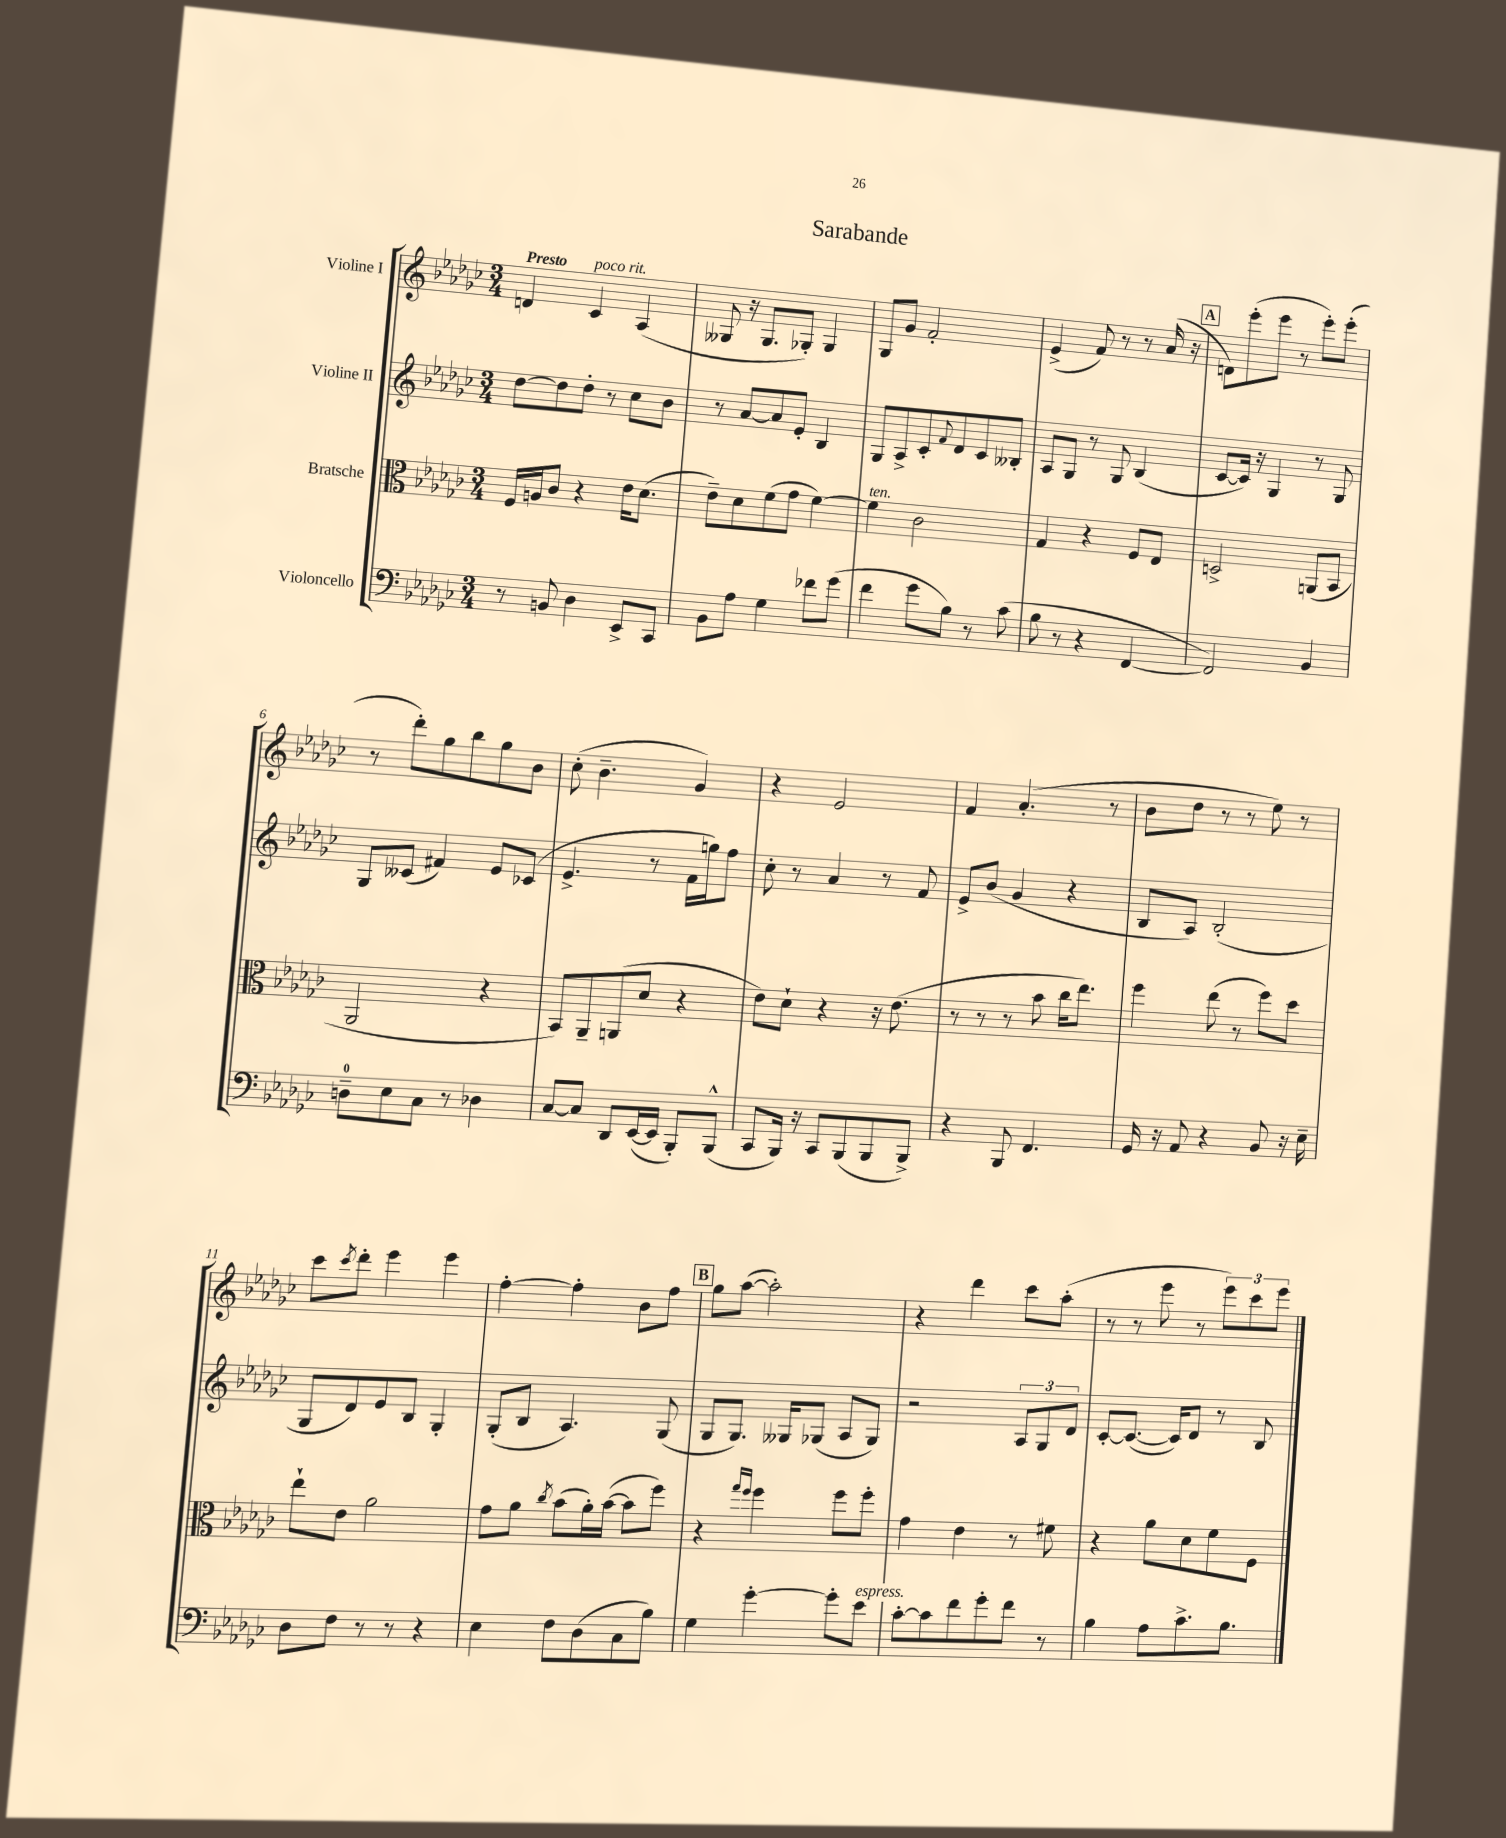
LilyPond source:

\header { title = "Sarabande" }
<<
\new StaffGroup <<
\new Staff = "s0" \with { instrumentName = "Violine I" } {
    \clef treble \key ges \major \numericTimeSignature \time 3/4 \tempo "Presto"
    d'4 ces'4^\markup { \italic "poco rit." } aes4( |
    geses8 r16 geses8. ges8-.) ges4 |
    ges8 ges'8 f'2-. |
    ees'4->( f'8) r8 r8 aes'16( r16 |
    \mark \markup { \box "A" } d'8) ees'''8-.( ees'''8 r8 ees'''8-.) ees'''8-.( |
    r8 des'''8-.) ges''8 bes''8 ges''8 bes'8 |
    ces''8-.( bes'4.-- ges'4) |
    r4 ees'2 |
    f'4 aes'4.-.( r8 |
    bes'8 des''8 r8 r8 ees''8) r8 |
    ces'''8 \acciaccatura { ces'''8 } des'''8-. ees'''4 ees'''4 |
    f''4~-. f''4-. bes'8 f''8 |
    \mark \markup { \box "B" } ges''8 aes''8~( aes''2-.) |
    r4 des'''4 ces'''8 aes''8-.( |
    r8 r8 ees'''8 r8 \tuplet 3/2 { ees'''8) ces'''8 ees'''8 } \bar "|." |
}
\new Staff = "s1" \with { instrumentName = "Violine II" } {
    \clef treble \key ges \major \numericTimeSignature \time 3/4
    des''8~ des''8 des''8-. r8 ces''8 bes'8 |
    r8 aes'8~ aes'8 ees'8-. bes4 |
    ges8 aes8-> ces'8-. \appoggiatura { f'8 } des'8 ces'8 beses8-. |
    aes8 ges8 r8 ges8 bes4( |
    \mark \markup { \box "A" } ces'8~ ces'16) r16 ges4 r8 ges8 |
    ges8 ceses'8( fis'4) ees'8 ces'8( |
    ees'4.-> r8 f'16 g''16) f''8 |
    ces''8-. r8 aes'4 r8 f'8 |
    ees'8-> bes'8( ges'4 r4 |
    bes8 aes8) bes2-.( |
    ges8 des'8) ees'8 bes8 ges4-. |
    ges8-.( bes8 aes4.) ges8( |
    \mark \markup { \box "B" } ges8 ges8.) geses16 ges8( aes8 ges8) |
    r2 \tuplet 3/2 { aes8 ges8 des'8 } |
    ces'8~-. ces'8.~( ces'16) des'8 r8 bes8 \bar "|." |
}
\new Staff = "s2" \with { instrumentName = "Bratsche" } {
    \clef alto \key ges \major \numericTimeSignature \time 3/4
    f16 a16 ces'8 r4 ees'16 des'8.( |
    ees'8--) des'8 f'8( ges'8 f'4~) |
    f'4^\markup { \italic "ten." } ces'2 |
    ges4 r4 f8 ees8 |
    \mark \markup { \box "A" } d2-> a,8( bes,8 |
    aes,2 r4 |
    bes,8) aes,8-- a,8( des'8 r4 |
    ees'8) des'8-! r4 r16 ees'8.( |
    r8 r8 r8 bes'8 ces''16 ees''8.) |
    f''4 ees''8( r8 f''8) des''8 |
    ees''8-! ees'8 aes'2 |
    ges'8 aes'8 \acciaccatura { ces''8 } bes'8( aes'16-.) bes'16~( bes'8 f''8) |
    \mark \markup { \box "B" } r4 \grace { ges''16 f''16 } f''4 f''8 f''8-. |
    ges'4 ees'4 r8 fis'8 |
    r4 aes'8 des'8 f'8 f8 \bar "|." |
}
\new Staff = "s3" \with { instrumentName = "Violoncello" } {
    \clef bass \key ges \major \numericTimeSignature \time 3/4
    r8 b,8 des4 ees,8-> ces,8 |
    bes,8 aes8 ges4 fes'8 ges'8( |
    f'4 ges'8 bes8) r8 ces'8( |
    bes8 r8 r4 f,4~ |
    \mark \markup { \box "A" } f,2) bes,4 |
    d8-0-- ees8 ces8 r8 des4 |
    ces8~ ces8 des,8 ees,16~( ees,16 bes,,8-.) bes,,8-^( |
    ces,8 bes,,16) r16 ces,8 bes,,8( bes,,8 bes,,8->) |
    r4 bes,,8 f,4. |
    ges,16 r16 aes,8 r4 bes,8 r16 ees16-- |
    des8 f8 r8 r8 r4 |
    ees4 f8 des8( ces8 bes8) |
    \mark \markup { \box "B" } ges4 ges'4~-. ges'8-. ees'8^\markup { \italic "espress." } |
    ces'8~-. ces'8 f'8 ges'8-. f'8 r8 |
    bes4 aes8 ces'8.-> bes8. \bar "|." |
}
>>
>>
